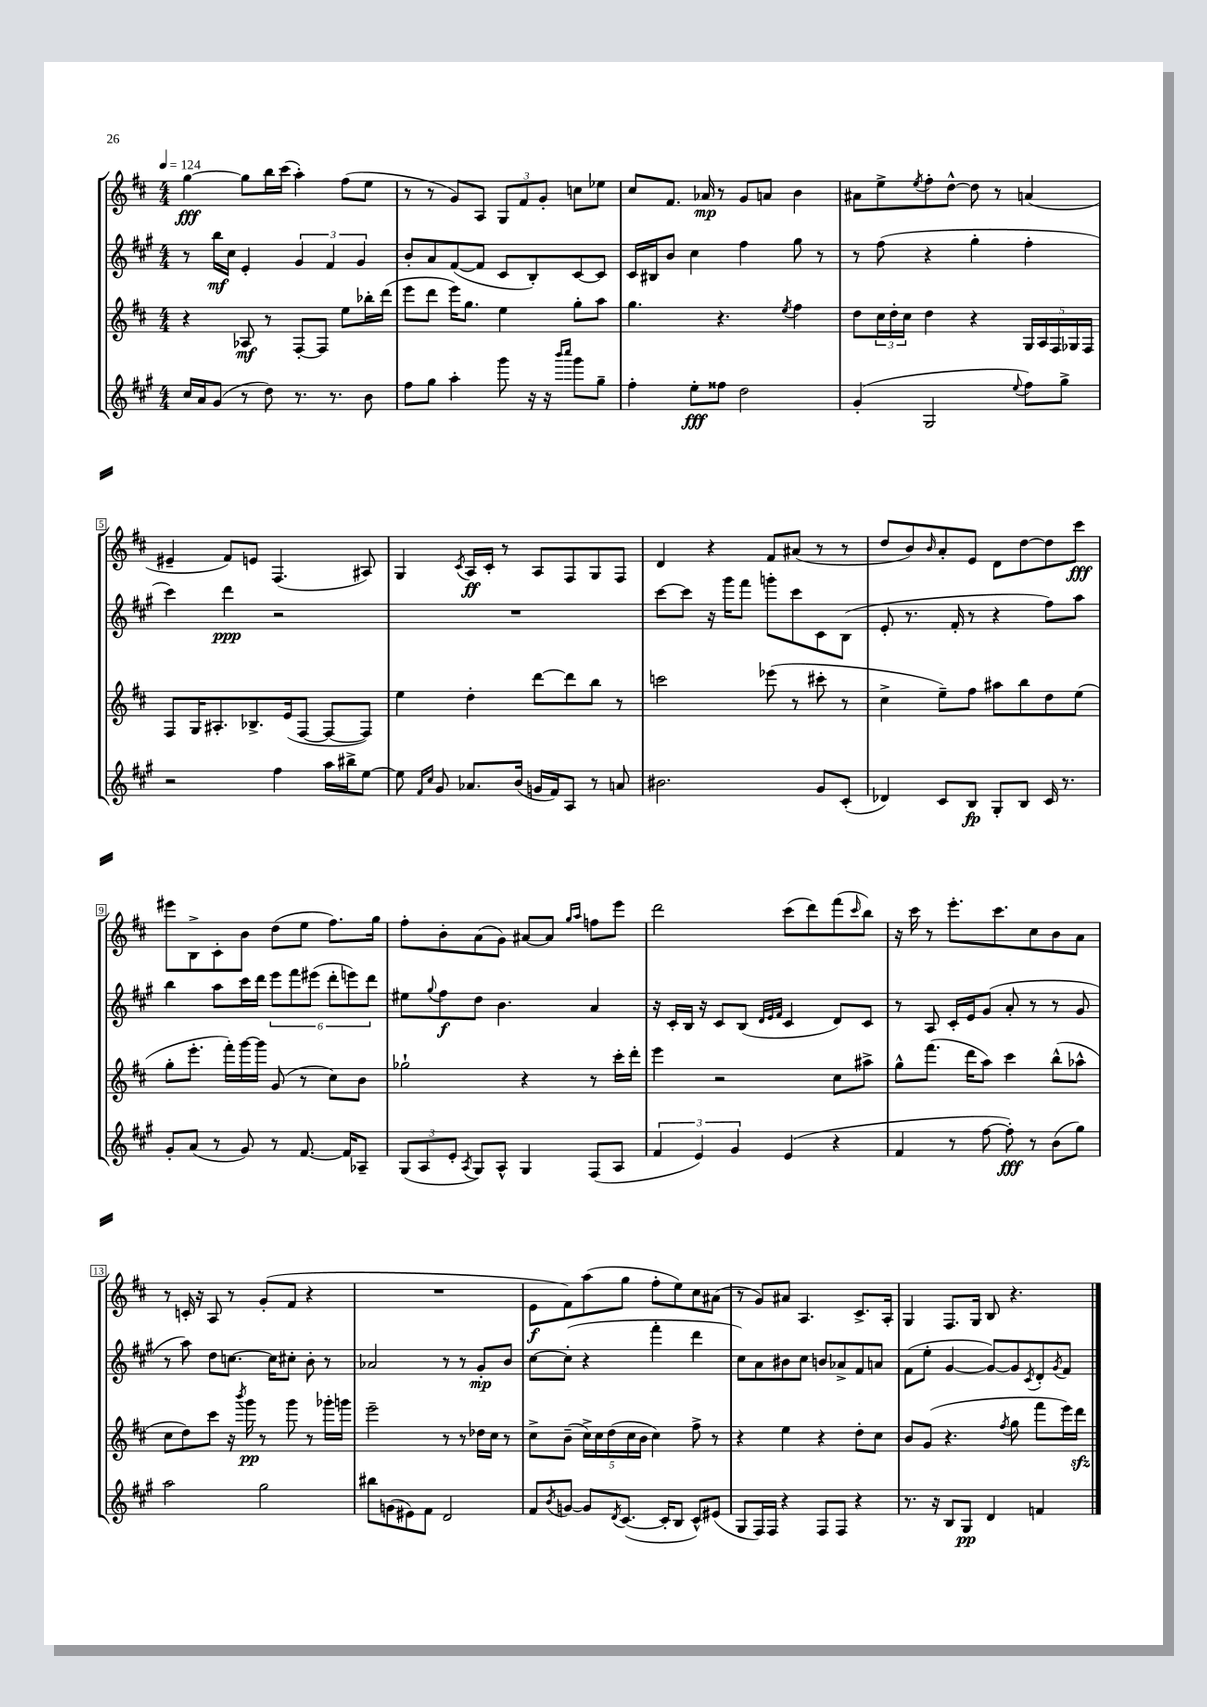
<<
\new StaffGroup <<
\new Staff = "s0" {
    \clef treble \key d \major \numericTimeSignature \time 4/4 \tempo 4 = 124
    g''4~\fff g''8 b''16 cis'''16( a''4-.) fis''8( e''8 |
    r8 r8 g'8) a8 \tuplet 3/2 { g8 fis'8 g'8-. } c''8 ees''8 |
    cis''8 fis'8. aes'16\mp r8 g'8 a'8 b'4 |
    ais'8 e''8-> \acciaccatura { e''8 } fis''8-. d''8~-^ d''8 r8 a'4( |
    eis'4-- fis'8) e'8 fis4.( ais8) |
    g4 \acciaccatura { cis'8 } a16\ff cis'16-. r8 a8 fis8 g8 fis8 |
    d'4 r4 fis'8 ais'8( r8 r8 |
    d''8 b'8) \grace { b'16 } a'8-. e'8 d'8 d''8~ d''8 cis'''8\fff |
    eis'''8 b8-> cis'8-. b'8 d''8( e''8 fis''8.) g''16 |
    fis''8-. b'8-. a'8( g'8) ais'8~ ais'8 \grace { g''16 a''16 } f''8 e'''8 |
    d'''2 cis'''8( d'''8) fis'''8( \grace { cis'''16 } b''8) |
    r16 cis'''16 r8 e'''8.-. cis'''8. cis''8 b'8 a'8 |
    r8 c'16-. r16 a8 r8 g'8-.( fis'8 r4 |
    R1 |
    e'8\f fis'8) a''8( g''8 fis''8-. e''8) cis''8 ais'8( |
    r8 g'8) ais'8 a4. cis'8.-> a16-. |
    g4 fis8. g16 b8 r4. \bar "|." |
}
\new Staff = "s1" {
    \clef treble \key a \major \numericTimeSignature \time 4/4
    r8 b''16\mf cis''16 e'4-. \tuplet 3/2 { gis'4 fis'4 gis'4 } |
    b'8-. a'8 fis'8~( fis'8 cis'8 b8-.) cis'8~ cis'8 |
    cis'16 bis16 b'8 cis''4 fis''4 gis''8 r8 |
    r8 fis''8( r4 gis''4-. fis''4-. |
    cis'''4) d'''4\ppp r2 |
    R1 |
    cis'''8~ cis'''8 r16 gis'''16 fis'''8 g'''8-. cis'''8 cis'8 b8( |
    e'8-. r8. fis'16-. r8 r4 fis''8) a''8 |
    b''4 a''8 cis'''16 d'''16 \tuplet 6/4 { e'''8 fis'''8 eis'''8( d'''8-. e'''8) d'''8 } |
    eis''8 \appoggiatura { gis''8 } fis''8\f d''8 b'4. a'4 |
    r16 cis'16-. b16 r16 cis'8 b8( \grace { d'32 e'32 fis'32 } cis'4 d'8) cis'8 |
    r8 a8 cis'16-. e'16 gis'8( a'8-. r8 r8 gis'8 |
    r8 a''8) d''8 c''8.~ c''16 cis''8-. b'8-. r8 |
    aes'2 r8 r8 gis'8-.\mp b'8 |
    cis''8~ cis''8-.( r4 fis'''4-. d'''4 |
    cis''8) a'8 bis'8 cis''8 b'8 aes'8-> fis'8 a'8 |
    fis'8( e''8-. gis'4~ gis'8~) gis'8 \acciaccatura { cis'8 } d'8-. \acciaccatura { gis'8 } fis'8 \bar "|." |
}
\new Staff = "s2" {
    \clef treble \key d \major \numericTimeSignature \time 4/4
    r4 aes8\mf r8 fis8~-. fis8 e''8 bes''16-. d'''16( |
    e'''8 d'''8 e'''16) g''8. e''4 g''8-. a''8 |
    g''4. r4. \acciaccatura { e''8 } fis''4 |
    d''8 \tuplet 3/2 { cis''16 d''16-. cis''16 } d''4 r4 \tuplet 5/4 { g16 a16 fis16 ges16 fis16 } |
    fis8 g16 ais8.-. bes8.-> e'16( fis8~ fis8~ fis8) |
    e''4 d''4-. d'''8~ d'''8 b''8 r8 |
    c'''2 ees'''8( r8 cis'''8-. r8 |
    cis''4-> e''8--) fis''8 ais''8 b''8 d''8 e''8( |
    g''8-. e'''8.-. fis'''16-.) g'''16~ g'''16 g'8( r8 cis''8) b'8 |
    ges''2-! r4 r8 cis'''16-. d'''16-. |
    e'''4 r2 cis''8 ais''8-> |
    g''8-^ fis'''8.( d'''16 a''8) cis'''4 b''8-^( aes''8-^ |
    cis''8 d''8) cis'''8 r16 \acciaccatura { b'''8 } g'''16\pp r8 g'''8 r8 ges'''16-. g'''16 |
    e'''2-- r8 r8 des''16 cis''16 r8 |
    cis''8-> b'8--( \tuplet 5/4 { cis''16->) cis''16 d''16( cis''16 b'16 } cis''4) fis''8-> r8 |
    r4 e''4 r4 d''8-. cis''8 |
    b'8 g'8( r4. \acciaccatura { fis''8 } g''8 fis'''8 e'''16) d'''16\sfz \bar "|." |
}
\new Staff = "s3" {
    \clef treble \key a \major \numericTimeSignature \time 4/4
    cis''16 a'16 gis'8( r8 d''8) r8. r8. b'8 |
    fis''8 gis''8 a''4-. gis'''8 r16 r16 \grace { b'''16 cis''''16 } gis'''8 gis''8-- |
    fis''4-. e''8-.\fff fisis''8 d''2 |
    gis'4-.( gis2 \appoggiatura { e''8 } fis''8) gis''8-> |
    r2 fis''4 a''16 bis''16-> e''8~ |
    e''8 \grace { fis'16 cis''16 } gis'8 aes'8. b'16( g'16 fis'16) a8 r8 a'8 |
    bis'2. gis'8 cis'8-.( |
    des'4) cis'8 b8\fp gis8-. b8 cis'16 r8. |
    gis'8-. a'8( r8 gis'8) r8 fis'8.~ fis'16 aes8-- |
    \tuplet 3/2 { gis8( a8 e'8-. } \acciaccatura { a8 } gis8) a8-^ gis4 fis8( a8 |
    \tuplet 3/2 { fis'4 e'4) gis'4 } e'4( r4 |
    fis'4 r8 fis''8~ fis''8-.\fff) r8 b'8( gis''8) |
    a''2 gis''2 |
    bis''8 g'8( eis'8) fis'8 d'2 |
    fis'8 \acciaccatura { b'8 } g'8~ g'8 \acciaccatura { d'8 } cis'8.~( cis'16-. b8 cis'8-^) eis'8( |
    gis8 fis16) fis16 r4 fis8 fis8 r4 |
    r8. r16 b8 gis8\pp d'4 f'4 \bar "|." |
}
>>
>>
\layout { \context { \Score \override BarNumber.stencil = #(make-stencil-boxer 0.1 0.3 ly:text-interface::print) } }
